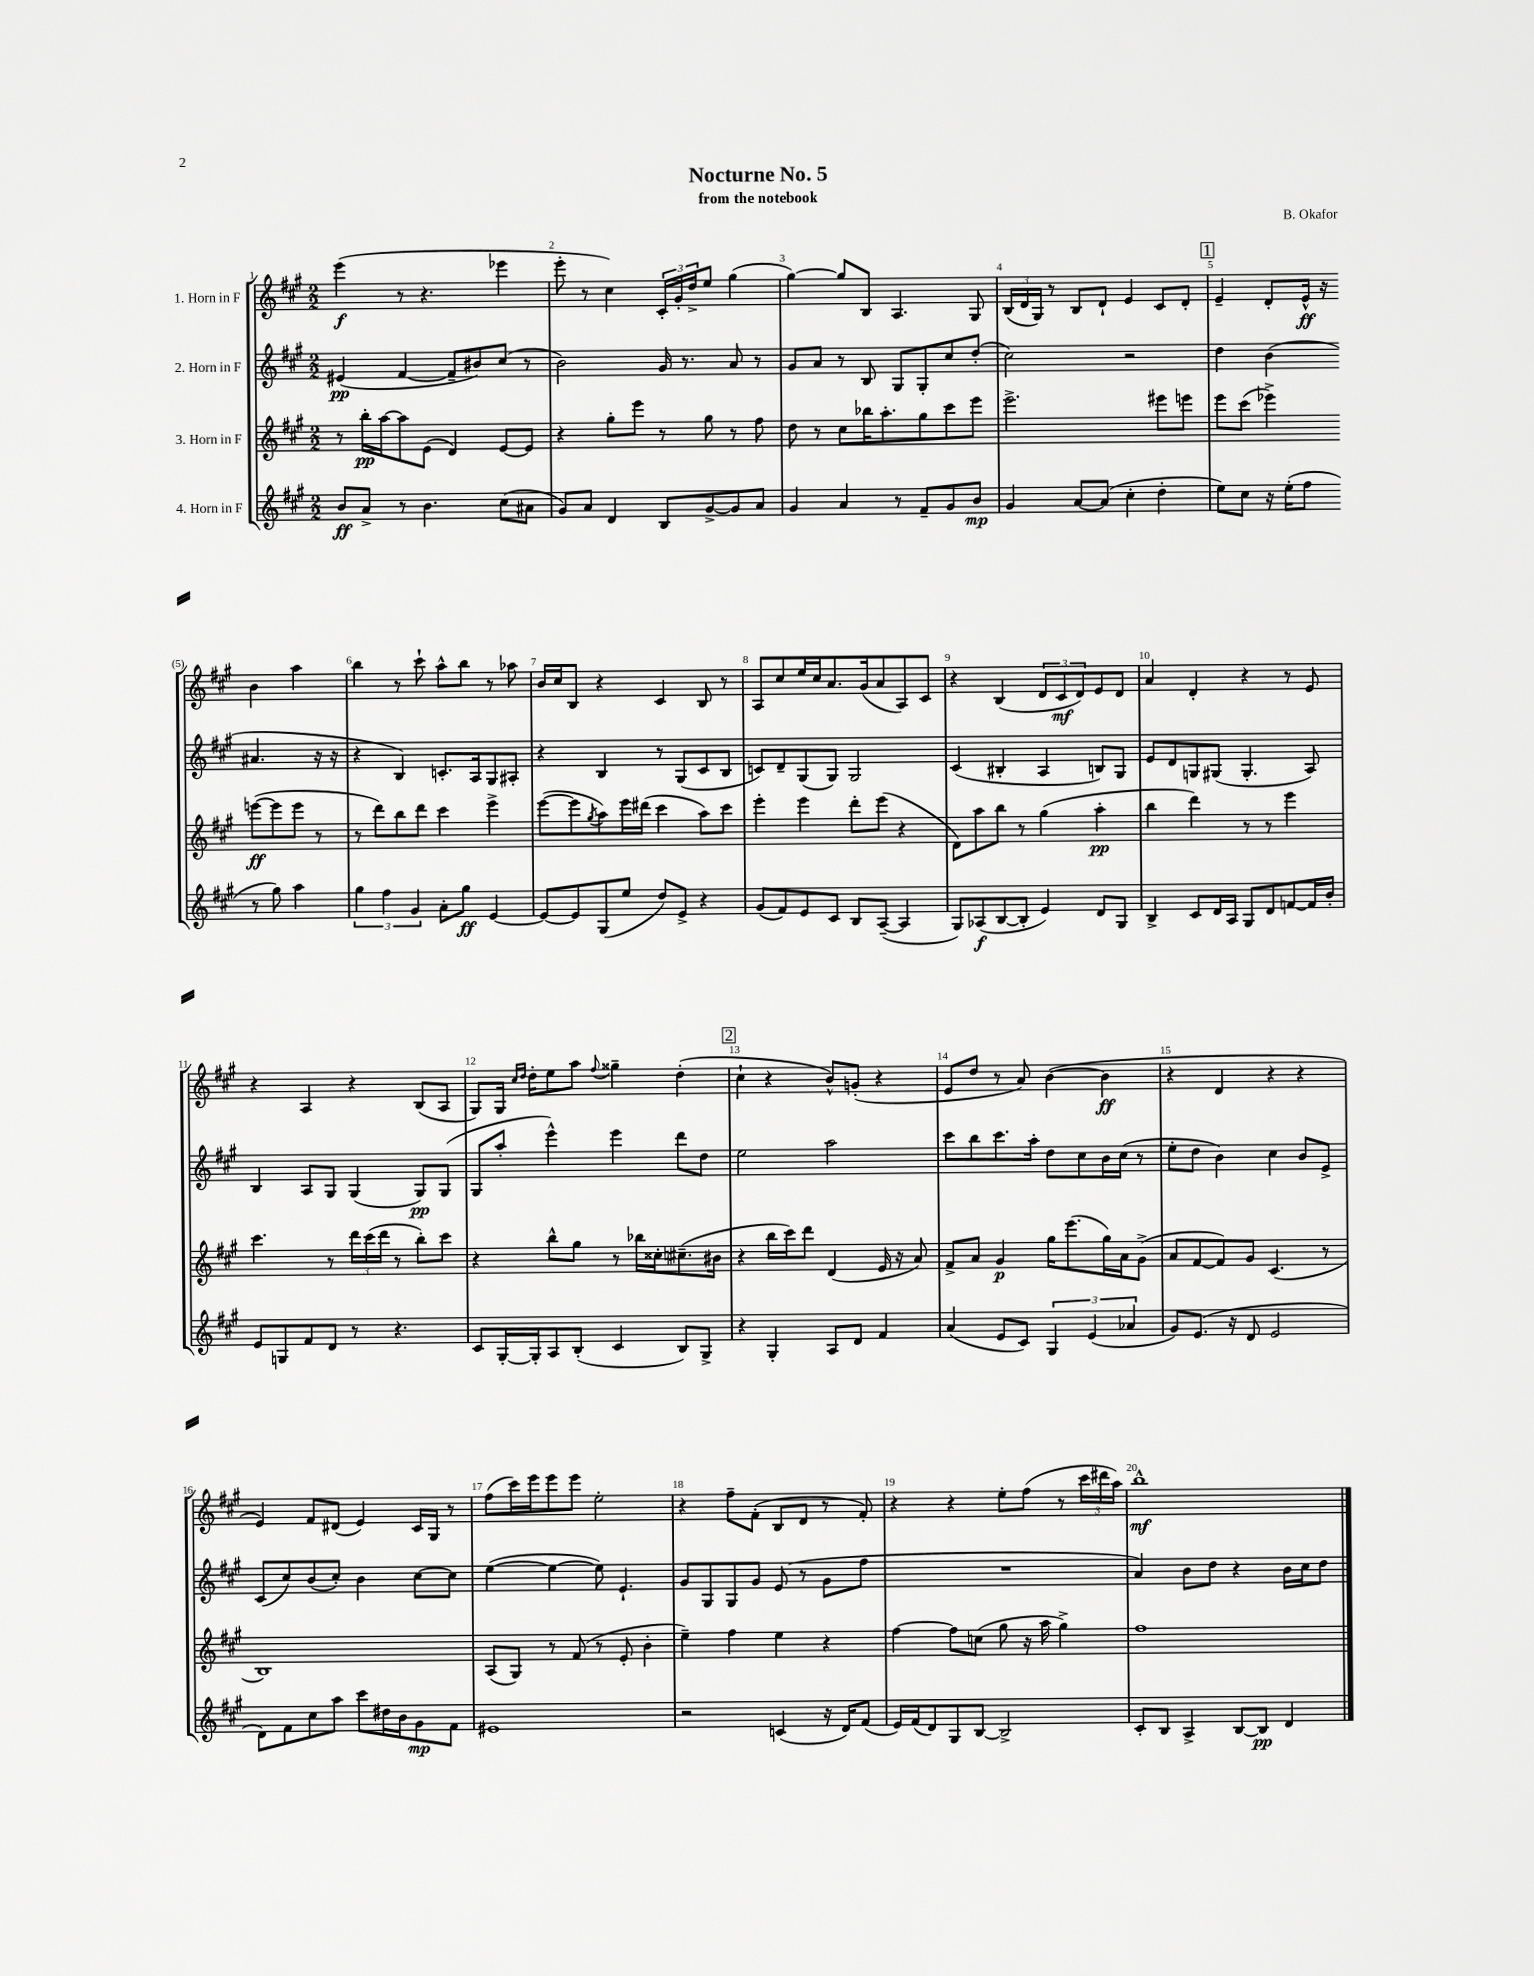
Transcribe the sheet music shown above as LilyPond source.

\header { title = "Nocturne No. 5" composer = "B. Okafor" subtitle = "from the notebook" }
<<
\new StaffGroup <<
\new Staff = "s0" \with { instrumentName = "1. Horn in F" } {
    \clef treble \key a \major \numericTimeSignature \time 2/2
    e'''4\f( r8 r4. ees'''4 |
    e'''8-. r8 cis''4) \tuplet 3/2 { cis'16-. gis'16-. d''16-> } e''8 gis''4( |
    gis''4~) gis''8 b8 a4. gis8 |
    \tuplet 3/2 { b16( d'16 gis16) } r8 b8 d'8-! e'4 cis'8 d'8-. |
    \mark \markup { \box "1" } e'4-- d'8-. e'16-^\ff r16 b'4 a''4 |
    b''4 r8 cis'''8-! a''8-^ b''8 r8 aes''8 |
    b'16 cis''16 b8 r4 cis'4 b8 r8 |
    a8 cis''8 e''16 cis''16 a'8. gis'16( a'8 a8) cis'8 |
    r4 b4( \tuplet 3/2 { d'8 cis'8\mf d'8) } e'8 d'8 |
    a'4 d'4-. r4 r8 e'8 |
    r4 a4 r4 b8( a8 |
    gis8) gis16 \grace { cis''16 d''16 } d''16-. e''8 a''8 \appoggiatura { fis''8 } gisis''4-- d''4-.( |
    \mark \markup { \box "2" } cis''4-! r4 b'8-^) g'8-.( r4 |
    e'8 d''8 r8 a'8) b'4~( b'4\ff |
    r4 d'4 r4 r4 |
    e'4) fis'8 dis'8( e'4) cis'16 gis16 r8 |
    fis''8( cis'''16) e'''16 e'''8 e'''8 e''2-. |
    r4 fis''8-- fis'8-.( b8 d'8 r8 fis'8-.) |
    r4 r4 e''8-. fis''8( r8 \tuplet 3/2 { cis'''16 dis'''16 a''16) } |
    b''1-^\mf \bar "|." |
}
\new Staff = "s1" \with { instrumentName = "2. Horn in F" } {
    \clef treble \key a \major \numericTimeSignature \time 2/2
    eis'4\pp( fis'4~ fis'8-- bis'8) cis''8( r8 |
    b'2) gis'16 r8. a'8 r8 |
    gis'8 a'8 r8 b8 gis8 gis8-. cis''8 d''8-.( |
    cis''2) r2 |
    \mark \markup { \box "1" } d''4 b'4( ais'4. r16 r16 |
    r4 b4) c'8.-. a16 gis8 ais8-. |
    r4 b4 r8 gis8( cis'8 b8 |
    c'8) d'8-- gis8( gis8) gis2 |
    cis'4( bis4-. a4 b8) gis8 |
    e'8 d'8 g8 gis8( gis4.-. a8) |
    b4 a8 gis8 gis4( gis8\pp) gis8( |
    gis8 a''8-. e'''4-^) e'''4 d'''8 d''8 |
    \mark \markup { \box "2" } e''2 a''2 |
    cis'''8 b''8 cis'''8. a''16-. d''8 cis''8 b'16 cis''16( r8 |
    e''8-. d''8 b'4) cis''4 b'8 e'8-> |
    cis'8( cis''8) b'8( cis''8-.) b'4 cis''8~ cis''8 |
    e''4~( e''4~ e''8) e'4.-! |
    gis'8 gis8 gis8 gis'8 e'8( r8 gis'8 fis''8 |
    R1 |
    a'4) b'8 d''8 r4 b'16 cis''16 d''8 \bar "|." |
}
\new Staff = "s2" \with { instrumentName = "3. Horn in F" } {
    \clef treble \key a \major \numericTimeSignature \time 2/2
    r8 b''16-.\pp a''16~ a''8 e'8( d'4) e'8~ e'8 |
    r4 gis''8-. e'''8 r8 gis''8 r8 fis''8 |
    d''8 r8 cis''8 bes''16 a''8.-. gis''8 cis'''8 e'''8 |
    e'''2.-> eis'''8 e'''8 |
    \mark \markup { \box "1" } e'''8 cis'''8( ees'''4->) e'''8~\ff( e'''8 e'''8 r8 |
    r8 d'''8) b''8 d'''8 cis'''4 e'''4-> |
    e'''8~( e'''8 \acciaccatura { gis''8 } a''8) e'''16 dis'''16( cis'''4 a''8) cis'''8 |
    e'''4-. e'''4 d'''8-. e'''8( r4 |
    d'8) a''8 b''8 r8 gis''4( a''4-.\pp |
    b''4 d'''4) r8 r8 e'''4 |
    cis'''4. r8 \tuplet 3/2 { d'''16 cis'''16( d'''16 } r8 b''8-.) cis'''8 |
    r4 b''8-^ gis''8 r8 bes''16 cisis''16-. cis''8.--( bis'16 |
    \mark \markup { \box "2" } r4 b''16 cis'''16) d'''8 d'4( e'16 r16 a'8) |
    fis'8-> a'8 gis'4\p gis''16 e'''8.( gis''16) a'16 gis'8->( |
    a'8 fis'8~ fis'8) gis'8 cis'4.( r8 |
    b1) |
    a8( gis8) r8 fis'8( r8 e'8-. b'4-. |
    e''4--) fis''4 e''4 r4 |
    fis''4~ fis''8 c''8( gis''8 r16 a''16 gis''4->) |
    fis''1 \bar "|." |
}
\new Staff = "s3" \with { instrumentName = "4. Horn in F" } {
    \clef treble \key a \major \numericTimeSignature \time 2/2
    b'8\ff a'8-> r8 b'4. cis''8( ais'8 |
    gis'8) a'8 d'4 b8 gis'8~-> gis'8 a'8 |
    gis'4 a'4 r8 fis'8-- gis'8 b'8\mp |
    gis'4 a'8~ a'8( cis''4-. d''4-. |
    \mark \markup { \box "1" } e''8) cis''8 r16 e''16-.( fis''8 r8 gis''8) a''4 |
    \tuplet 3/2 { gis''4 fis''4 gis'4 } a'8-. gis''8\ff e'4~ |
    e'8~ e'8 gis8( e''8 d''8) e'8-> r4 |
    gis'8( fis'8) e'8 cis'8 b8 a8~--( a4 |
    gis8) aes8\f( b8~ b8-. e'4) d'8 gis8 |
    b4-> cis'8 d'16 a16 gis8 d'8 f'8~ f'16 b'16-. |
    e'8 g8 fis'8 d'8 r8 r4. |
    cis'8 gis16~-. gis16-. a8 b8-.( cis'4 b8) gis8-> |
    \mark \markup { \box "2" } r4 gis4-. a8 d'8 fis'4 |
    a'4( e'8 cis'8) \tuplet 3/2 { gis4 e'4( aes'4 } |
    gis'8) e'8.( r16 d'8 e'2 |
    d'8) fis'8 cis''8 a''8 cis'''8 dis''16 b'16 gis'8\mp fis'8 |
    eis'1 |
    r2 c'4( r16 d'16) fis'8( |
    e'16) fis'16( d'8) gis8 b8~ b2-> |
    cis'8-. b8 a4-> b8~ b8\pp d'4 \bar "|." |
}
>>
>>
\layout { \context { \Score \override BarNumber.break-visibility = ##(#f #t #t) barNumberVisibility = #all-bar-numbers-visible } }
